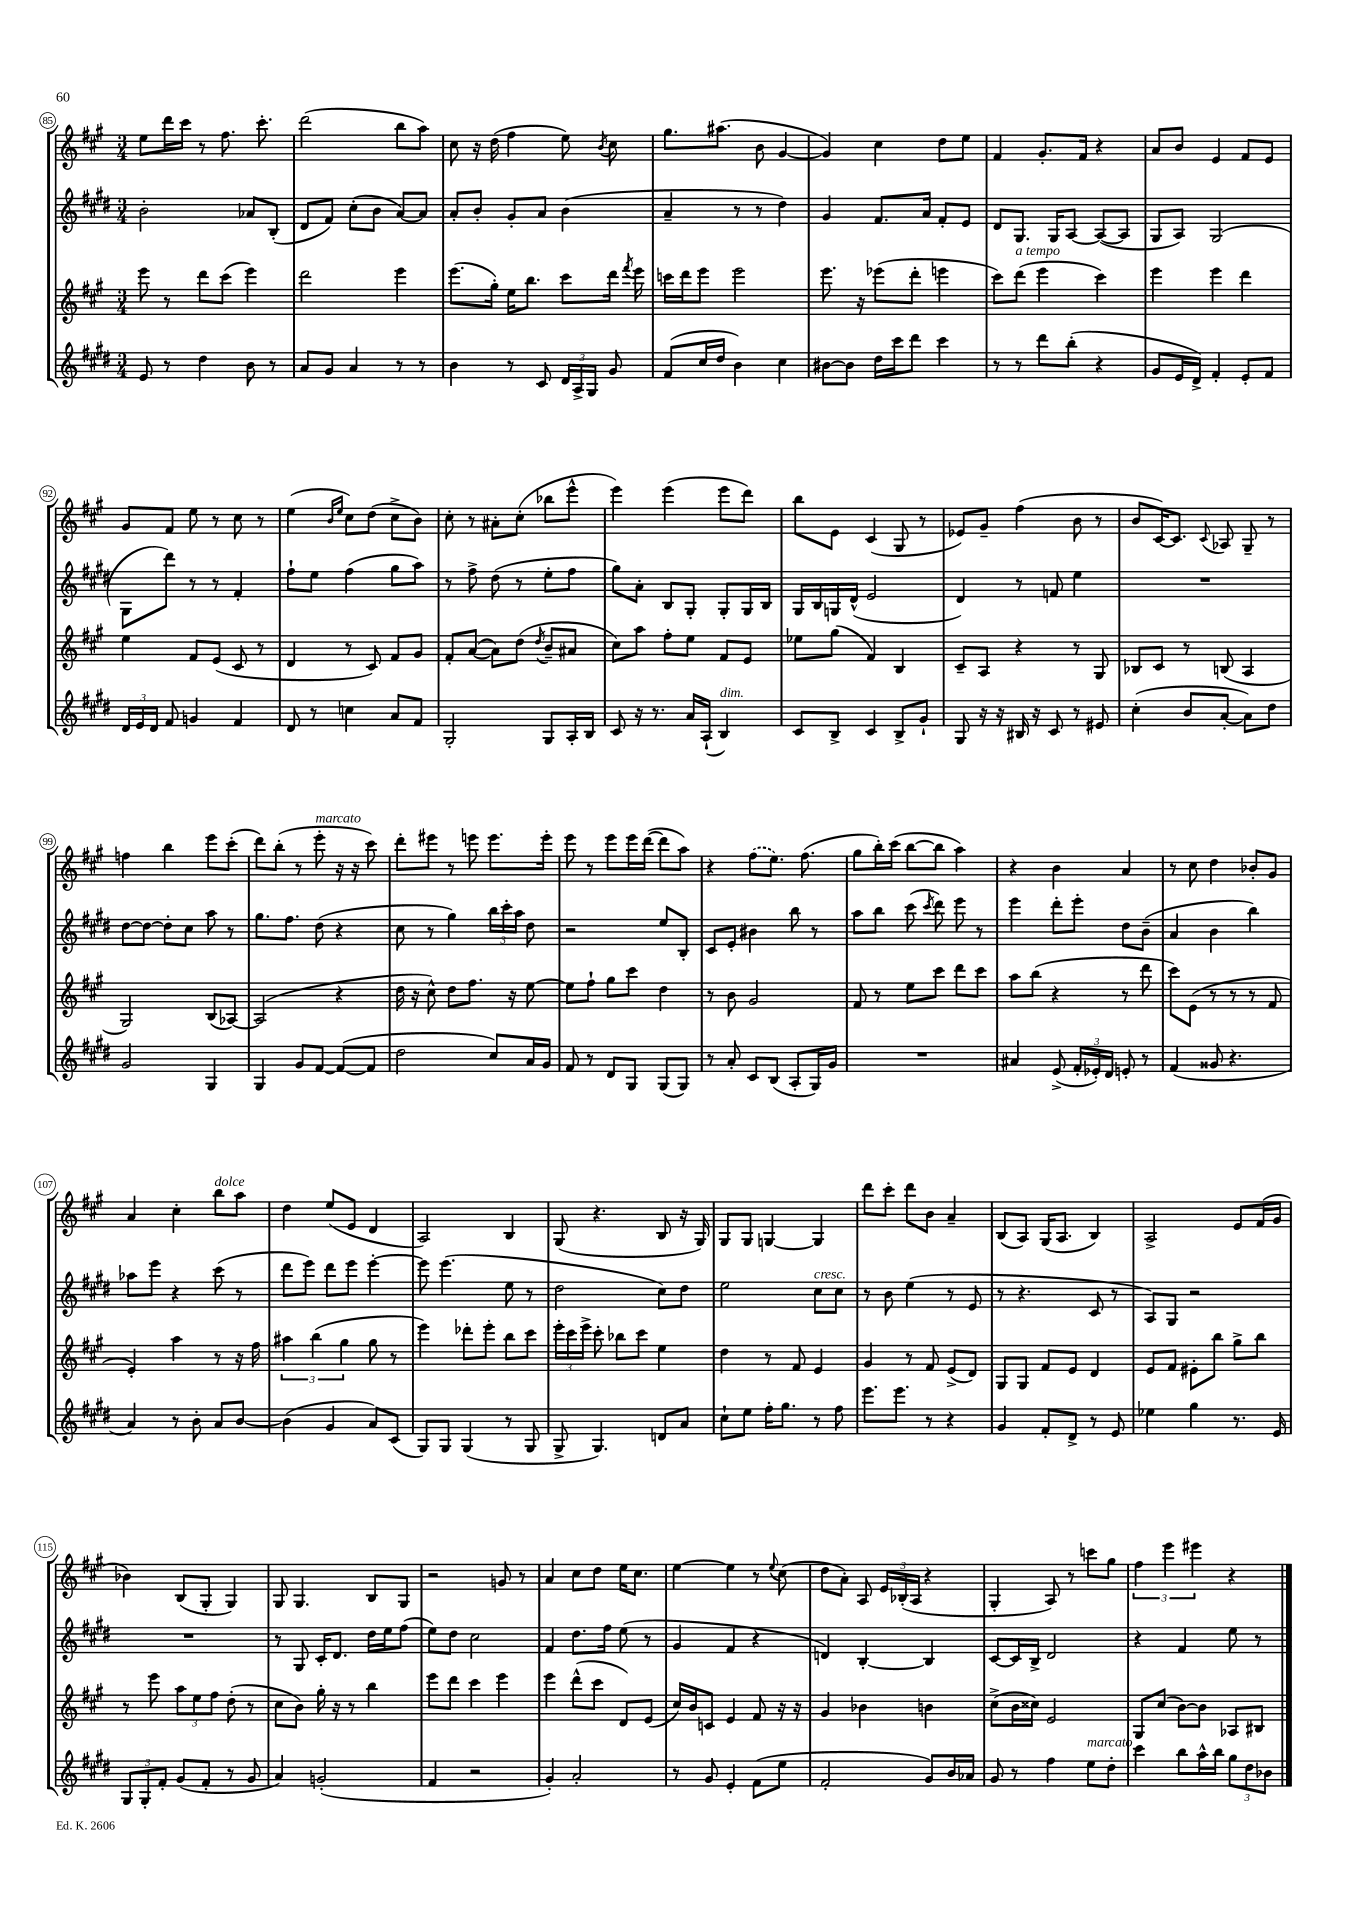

**kern	**kern	**kern	**kern
*staff4	*staff3	*staff2	*staff1
*clefG2	*clefG2	*clefG2	*clefG2
*k[f#c#g#d#]	*k[f#c#g#]	*k[f#c#g#d#]	*k[f#c#g#]
*M3/4	*M3/4	*M3/4	*M3/4
8e/	8eee\	2b'\	8ee\L
8r	8r	.	16ddd\L
.	.	.	16ccc#\JJ
4dd#\	8ddd\L	.	8r
.	(8ccc#\J	.	8.ff#\
8b\	4eee\)	8a-/L	.
.	.	.	8.ccc#'\
8r	.	(8B'/J	.
=	=	=	=
8a/L	2ddd\	8d#/L	(2ddd\
8g#/J	.	8f#/J)	.
4a/	.	(8cc#'\L	.
.	.	8b\J	.
8r	4eee\	[8a/L)	8bb\L
8r	.	8a/]J	8aa\J)
=	=	=	=
4b\	(8.eee\L	8a'/L	8cc#\
.	.	8b'/J	16r
.	16gg#'\Jk)	.	(16dd\
8r	16ee\LK	8g#'/L	4ff#\
.	8.bb\J	.	.
8c#/	.	8a/J	.
24d#/LL	8ccc#\L	(4b\	8ee\)
24A^/	.	.	.
24G#/JJ	.	.	.
.	.	.	8qb/
8g#/	16ddd\Jk	.	8cc#\
.	8qfff#/	.	.
.	16eee\	.	.
=	=	=	=
(8f#/L	16ccc\LL	4a~/	8.gg#\L
.	16ddd\J	.	.
16cc#/L	8eee\J	.	.
16dd#/JJ	.	.	(8.aa#\J
4b\)	2eee\	8r	.
.	.	8r	8b\
4cc#\	.	4dd#\)	[4g#/
=	=	=	=
[8b#\L	8.eee\	4g#/	4g#/])
8b#\]J	.	.	.
.	16r	.	.
16dd#\LL	(8eee-\L	8.f#/L	4cc#\
16ccc#\J	.	.	.
8ddd#\J	8ddd'\J	.	.
.	.	16a/Jk	.
4ccc#\	4eee\	8f#'/L	8dd\L
.	.	8e/J	8ee\J
=	=	=	=
8r	8ccc#\L)	8d#/L	4f#/
8r	(8ddd\J	8.G#/J	.
8ddd#\L	4eee\	.	8.g#'/L
.	.	16G#/LK	.
(8bb'\J	.	[8A/J	.
.	.	.	16f#/Jk
4r	4ccc#\)	(8A/_L	4r
.	.	8A/]J	.
=	=	=	=
8g#/L	4eee\	8G#/L	8a/L
16e/L	.	8A/J)	8b/J
16d#^/JJ)	.	.	.
4f#'/	4eee\	(2G#/	4e/
8e'/L	4ddd\	.	8f#/L
8f#/J	.	.	8e/J
=	=	=	=
24d#/LL	4ee\	8G#\L	8g#/L
24e/	.	.	.
24d#/JJ	.	.	.
8f#/	.	8ddd#\J)	8f#/J
4g/	8f#/L	8r	8ee\
.	(8e/J	8r	8r
4f#/	8c#/	4f#'/	8cc#\
.	8r	.	8r
=	=	=	=
8d#/	4d/	8ff#`\L	(4ee\
8r	.	8ee\J	.
.	.	.	16qqb/LL
.	.	.	16qqee/JJ
4cc\	8r	(4ff#\	8cc#\L)
.	8c#/)	.	(8dd\J
8a/L	8f#/L	8gg#\L	8cc#^\L
8f#/J	8g#/J	8aa\J)	8b\J)
=	=	=	=
2G#'/	8f#'/L	8r	8cc#'\
.	([8a/J	8ff#^\	8r
.	8a\]L)	(8dd#\	8a#'\L
.	(8dd\J	8r	(8cc#'\J
.	8qdd/	.	.
8G#/L	8b~/L	8ee'\L	8bb-\L
16A'/L	8a#/J	8ff#\J	8eee^^\J
16B/JJ	.	.	.
=	=	=	=
8c#/	8cc#\L)	8gg#\L)	4eee\)
16r	8aa\J	8a'\J	.
8.r	.	.	.
.	8ff#'\L	8B/L	(4eee\
16a/LL	8ee\J	8G#'/J	.
(16A`/JJ	.	.	.
4B/)	8f#/L	8G#'/L	8eee\L
.	8e/J	16G#/L	8ddd\J)
.	.	16B/JJ	.
=	=	=	=
8c#/L	8ee-\L	16G#/LL	8bb\L
.	.	16B/	.
8B^/J	(8gg#\J	16G/	8e\J
.	.	(16d#^^/JJ	.
4c#/	4f#/)	2e/	(4c#/
8B^/L	4B/	.	8G#/
8g#`/J	.	.	8r
=	=	=	=
8G#/	8c#~/L	4d#/)	8e-/L)
16r	8A/J	.	8g#~/J
16r	.	.	.
16B#/	4r	8r	(4ff#\
16r	.	.	.
8c#/	.	8f/	.
8r	8r	4ee\	8b\
8e#/	8G#/	.	8r
=	=	=	=
(4cc#'\	8B-/L	2.r	8b/L
.	8c#/J	.	[16c#/K)
.	.	.	8.c#/]J
8b/L	8r	.	.
.	.	.	8qqc#/
[8a'/J	(8B/	.	8A-/
8a\]L)	4A/	.	8G#~/
8dd#\J	.	.	8r
=	=	=	=
2g#/	2G#/)	[8dd#\L	4ff\
.	.	8dd#\_J	.
.	.	8dd#'\]L	4bb\
.	.	8cc#\J	.
4G#/	(8B/L	8aa\	8eee\L
.	[8A-/J)	8r	(8ccc#'\J
=	=	=	=
4G#/	(2A-/]	8.gg#\L	8ddd\L)
.	.	.	(8bb'\J
.	.	8.ff#\J	.
8g#/L	.	.	8r
[8f#/J	.	(8dd#\	8eee'\
(8f#/_L	4r	4r	16r
.	.	.	16r
8f#/]J	.	.	8ccc#\)
=	=	=	=
2dd#\	16dd\	8cc#\	8ddd'\L
.	16r	.	.
.	8cc#^^\)	8r	8eee#\J
.	8dd\L	4gg#\)	8r
.	8.ff#\J	.	8eee\
8cc#/L)	.	24bb\LL	8.eee\L
.	.	24ccc#'\	.
.	16r	.	.
.	.	24aa\JJ	.
16a/L	[8ee\	8dd#\	.
16g#/JJ	.	.	16eee'\Jk
=	=	=	=
8f#/	8ee\]L	2r	8eee\
8r	8ff#`\J	.	8r
8d#/L	8gg#\L	.	8eee\L
8G#/J	8ccc#\J	.	16eee\L
.	.	.	([16ddd\JJ
(8G#/L	4dd\	8ee/L	8ddd\]L
8G#/J)	.	8B'/J	8aa\J)
=	=	=	=
8r	8r	8c#/L	4r
8a'/	8b\	8e'/J	.
8c#/L	2g#/	4b#\	(8ff#\L
(8B/J	.	.	8.ee\J)
8A'/L	.	8bb\	.
.	.	.	(8.ff#\
16G#/L)	.	8r	.
16g#/JJ	.	.	.
=	=	=	=
2.r	8f#/	8aa\L	8gg#\L
.	8r	8bb\J	16bb'\L)
.	.	.	(16ccc#\JJ
.	8ee\L	(8ccc#\	[8bb\L
.	.	8qccc#/	.
.	8ccc#\J	8ddd#\)	8bb\]J
.	8ddd\L	8eee\	4aa\)
.	8ccc#\J	8r	.
=	=	=	=
4a#/	8aa\L	4eee\	4r
.	(8bb\J	.	.
(8e^/	4r	8ddd#'\L	4b\
24f#'/LL	.	8eee'\J	.
24e-'/)	.	.	.
24d#/JJ	.	.	.
8e'/	8r	8dd#\L	4a/
8r	8ddd\	(8b~\J	.
=	=	=	=
(4f#/	8ccc#\L)	4a/	8r
.	(8e\J	.	8cc#\
8g##/	8r	4b\	4dd\
4.r	8r	.	.
.	8r	4bb\)	8b-'/L
.	8f#/	.	8g#/J
=	=	=	=
4a/)	4e'/)	8aa-\L	4a/
.	.	8eee\J	.
8r	4aa\	4r	4cc#'\
8b'\	.	.	.
8a/L	8r	(8ccc#\	8bb\L
[8b/J	16r	8r	8aa\J
.	16ff#\	.	.
=	=	=	=
(4b\]	6aa#\	8ddd#\L	4dd\
.	.	8eee\J)	.
.	(6bb\	.	.
4g#/	.	8ddd#\L	(8ee/L
.	6gg#\	.	.
.	.	8eee\J	8e/J
8a/L)	8gg#\	[4eee'\	4d/
(8c#/J	8r	.	.
=	=	=	=
8G#/L)	4eee\)	8eee\]	2A/)
8G#/J	.	(4.eee\	.
(4G#/	8ddd-'\L	.	.
.	8eee'\J	.	.
8r	8bb\L	8ee\	4B/
8G#/	8ccc#\J	8r	.
=	=	=	=
8G#^/	24eee'\LL	2dd#\	(8G#/
.	24ccc#\	.	.
.	24eee^\JJ	.	.
4.G#/)	8ccc#'\	.	4.r
.	8bb-\L	.	.
.	8ccc#\J	.	.
8d/L	4ee\	8cc#\L)	8B/
8a/J	.	8dd#\J	16r
.	.	.	16G#/)
=	=	=	=
8cc#`\L	4dd\	2ee\	8G#/L
8ee\J	.	.	8G#/J
16ff#'\LK	8r	.	[4G/
8.gg#\J	.	.	.
.	8f#/	.	.
8r	4e/	8cc#\L	4G/]
8ff#\	.	8cc#\J	.
=	=	=	=
8.eee\L	4g#/	8r	8ddd\L
.	.	8b\	8ccc#'\J
8.eee\J	.	.	.
.	8r	(4ee\	8ddd\L
8r	8f#/	.	8b\J
4r	(8e^/L	8r	4a~/
.	8d/J)	8e/	.
=	=	=	=
4g#/	8G#/L	8r	(8B/L
.	8G#/J	4.r	8A/J)
8f#'/L	8f#/L	.	(16G#/LK
.	.	.	8.A/J
8d#^/J	8e/J	.	.
8r	4d/	8c#/	4B/)
8e/	.	8r	.
=	=	=	=
4ee-\	8e/L	8A/L)	2A^/
.	8f#/J	8G#/J	.
4gg#\	8e#'\L	2r	.
.	8bb\J	.	.
8.r	8gg#^\L	.	8e/L
.	8bb\J	.	(16f#/L
16e/	.	.	16g#/JJ
=	=	=	=
12G#/L	8r	2.r	4b-\)
12G#'/	.	.	.
.	8eee\	.	.
12f#'/J	.	.	.
(8g#/L	12aa\L	.	(8B/L
.	12ee\	.	.
8f#'/J	.	.	8G#'/J
.	12ff#\J	.	.
8r	(8dd'\	.	4G#/)
8g#/	8r	.	.
=	=	=	=
4a/)	8cc#\L	8r	8G#/
.	8b\J)	8G#/	4.G#/
(2g'/	16gg#'\	16c#'/LK	.
.	16r	8.d#/J	.
.	8r	.	.
.	4bb\	16dd#\LL	8B/L
.	.	16ee\J	.
.	.	(8ff#\J	8G#/J
=	=	=	=
4f#/	8eee\L	8ee\L)	2r
.	8ddd\J	8dd#\J	.
2r	4ccc#\	2cc#\	.
.	4eee\	.	8g/
.	.	.	8r
=	=	=	=
4g#'/)	4eee\	4f#/	4a/
2a'/	(8ddd^^\L	8.dd#\L	8cc#\L
.	8ccc#\J	.	8dd\J
.	.	16ff#\Jk	.
.	8d/L)	(8ee\	16ee\LK
.	.	.	8.cc#\J
.	(8e/J	8r	.
=	=	=	=
8r	16cc#/LL)	4g#/	[4ee\
.	16b/J	.	.
8g#/	8c/J	.	.
4e'/	4e/	4f#/	4ee\]
(8f#\L	8f#/	4r	8r
.	.	.	8qqee/
8ee\J	16r	.	(8cc#\
.	16r	.	.
=	=	=	=
2f#'/	4g#/	4d/)	8dd\L
.	.	.	8a'\J)
.	4b-\	[4B'/	8A/
.	.	.	24e/LL
.	.	.	(24B-'/
.	.	.	24A/JJ
8g#/L)	4b\	4B/]	4r
16b/L	.	.	.
16a-/JJ	.	.	.
=	=	=	=
8g#/	(8cc#^\L	[8c#/L	4G#'/
8r	16b\L	16c#/]L	.
.	16cc##\JJ)	16B^/JJ	.
4ff#\	2e/	2d#/	8A/)
.	.	.	8r
8ee\L	.	.	8ccc\L
8dd#'\J	.	.	8gg#\J
=	=	=	=
4ccc#\	8G#/L	4r	6ff#\
.	(8cc#/J	.	.
.	.	.	6eee\
8bb\L	[8b\L)	4f#/	.
.	.	.	6eee#\
16aa^^\L	8b\]J	.	.
16bb\JJ	.	.	.
12gg#\L	8A-/L	8ee\	4r
12dd#\	.	.	.
.	8B#/J	8r	.
12b-\J	.	.	.
==	==	==	==
*-	*-	*-	*-
